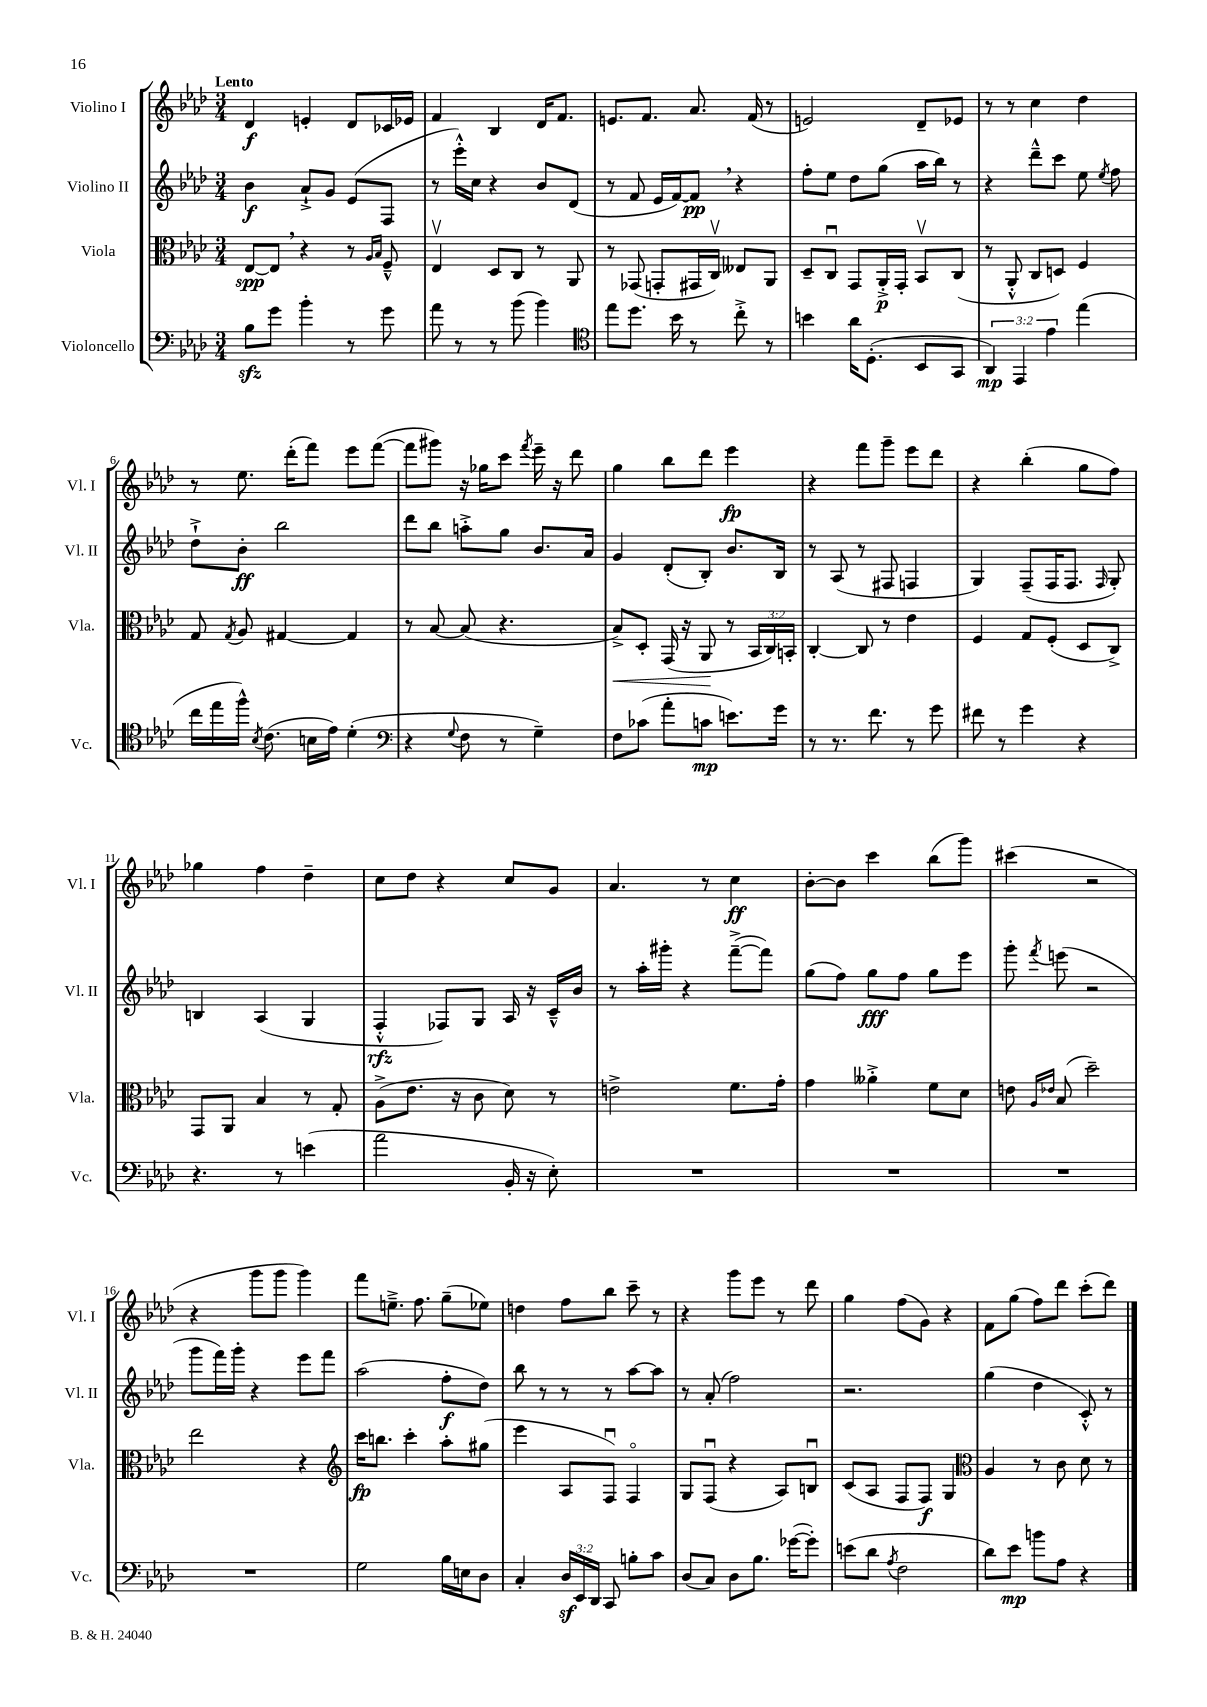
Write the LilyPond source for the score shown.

<<
\new StaffGroup <<
\new Staff = "s0" \with { instrumentName = "Violino I" shortInstrumentName = "Vl. I" } {
    \clef treble \key aes \major \numericTimeSignature \time 3/4 \tempo "Lento"
    \autoBeamOff des'4\f e'4-. des'8[ ces'16 ees'16] |
    f'4 bes4 des'16[ f'8.] |
    e'8.[ f'8.] aes'8. f'16( r8 |
    e'2) des'8[-- ees'8] |
    r8 r8 c''4 des''4 |
    r8 ees''8. des'''16[-.( f'''8]) ees'''8[ f'''8]~( |
    f'''8[ gis'''8]) r16 ges''16[ c'''8] \acciaccatura { f'''8 } ees'''16-- r16 des'''8 |
    g''4 bes''8[ des'''8] ees'''4\fp |
    r4 f'''8[ g'''8]-- ees'''8[ des'''8] |
    r4 bes''4-.( g''8[ f''8]) |
    ges''4 f''4 des''4-- |
    c''8[ des''8] r4 c''8[ g'8] |
    aes'4. r8 c''4\ff |
    bes'8[~-. bes'8] c'''4 bes''8[( g'''8]) |
    cis'''4( r2 |
    r4 g'''8[ g'''8] g'''4) |
    f'''8[ e''8.]---> f''8. g''8[--( ees''8]) |
    d''4 f''8[ bes''8] c'''8-- r8 |
    r4 g'''8[ ees'''8] r8 des'''8 |
    g''4 f''8[( g'8]) r4 |
    f'8[ g''8]( f''8[) des'''8] c'''8[-.( des'''8]) \bar "|." |
}
\new Staff = "s1" \with { instrumentName = "Violino II" shortInstrumentName = "Vl. II" } {
    \clef treble \key aes \major \numericTimeSignature \time 3/4
    \autoBeamOff bes'4\f aes'8[-!-> g'8] ees'8[( f8] |
    r8 ees'''16[-.-^) c''16] r4 bes'8[ des'8]( |
    r8 f'8 ees'16[ f'16~) f'8]\pp \breathe r4 |
    f''8[-. ees''8] des''8[ g''8]( aes''16[ bes''16]) r8 |
    r4 des'''8[---^ c'''8] ees''8 \acciaccatura { ees''8 } f''8 |
    des''8[-!-> bes'8]-.\ff bes''2 |
    des'''8[ bes''8] a''8[-.-> g''8] bes'8.[ aes'16] |
    g'4 des'8[-.( bes8]-.) bes'8.[ bes16] |
    r8 aes8( r8 fis8 f4 |
    g4) f8[--( f16 f8.] \grace { f16 } g8-.) |
    b4 aes4( g4 |
    f4-.-^\rfz fes8[) g8] aes16 r16 c'16[---^ bes'16] |
    r8 aes''16[-. gis'''16]-. r4 f'''8[~--->( f'''8]) |
    g''8[( f''8]) g''8[\fff f''8] g''8[ ees'''8] |
    g'''8-. \acciaccatura { f'''8 } e'''8( r2 |
    g'''8[ f'''16) g'''16]-. r4 ees'''8[ f'''8] |
    aes''2( f''8[-.\f des''8]) |
    bes''8 r8 r8 r8 aes''8[~ aes''8] |
    r8 aes'8-.( f''2) |
    r2. |
    g''4( des''4 c'8-.-^) r8 \bar "|." |
}
\new Staff = "s2" \with { instrumentName = "Viola" shortInstrumentName = "Vla." } {
    \clef alto \key aes \major \numericTimeSignature \time 3/4 \override Staff.TupletNumber.text = #tuplet-number::calc-fraction-text
    \autoBeamOff ees8[~\spp ees8] \breathe r4 r8 \grace { aes16[ bes16] } f8---^ |
    ees4\upbow des8[ c8] r8 aes,8 |
    r8 ges,8( g,8[-. gis,16 c16]\upbow) eeses8[ aes,8] |
    des8[-- c8]\downbow g,8[ aes,16-.->\p g,16]-. bes,8[\upbow c8]( |
    r8 aes,8-.-^ c8[ d8]) f4 |
    g8 \acciaccatura { g8 } aes8 gis4~ gis4 |
    r8 bes8~ bes8( r4. |
    bes8[->\<) des8]-. g,16( r16 aes,8\! r8 \tuplet 3/2 { bes,16[ c16) b,16]-. } |
    c4~-. c8 r8 ees'4 |
    f4 g8[ f8]-.( des8[ c8]->) |
    g,8[ aes,8] bes4 r8 g8-. |
    aes8[->( ees'8.] r16 c'8 des'8) r8 |
    e'2-> f'8.[ g'16]-. |
    g'4 aeses'4-.-> f'8[ des'8] |
    e'8 \grace { aes16[ ees'16] } bes8( des''2--) |
    ees''2 r4 |
    \clef treble c'''16[\fp b''8.] c'''4-. aes''8[-. gis''8]( |
    ees'''4 aes8[ f8]\downbow) f4\flageolet |
    g8[ f8]\downbow( r4 aes8[) b8]\downbow |
    c'8[( aes8] f8[ f8]\f) g4 |
    \clef alto aes4 r8 c'8 des'8 r8 \bar "|." |
}
\new Staff = "s3" \with { instrumentName = "Violoncello" shortInstrumentName = "Vc." } {
    \clef bass \key aes \major \numericTimeSignature \time 3/4 \override Staff.TupletNumber.text = #tuplet-number::calc-fraction-text
    \autoBeamOff bes8[\sfz g'8] bes'4-. r8 g'8 |
    aes'8 r8 r8 bes'8( bes'4) |
    \clef tenor ees''8[ des''8.] bes'16 r8 c''8-.-> r8 |
    b'4 aes'16[ des8.]-.( bes,8[ g,8] |
    \tuplet 3/2 { aes,4\mp) ees,4 ees'4 } ees''4( |
    c''16[ ees''16 f''16]-^) \acciaccatura { bes8 } c'8.( b16[ ees'16]) des'4-.( |
    \clef bass r4 \appoggiatura { g8 } f8 r8 g4--) |
    f8[ ces'8]( aes'8[-. c'8]\mp e'8.[) g'16] |
    r8 r8. f'8. r8 g'8 |
    fis'8 r8 g'4 r4 |
    r4. r8 e'4( |
    aes'2 bes,16-. r16 ees8-.) |
    R2. |
    R2. |
    R2. |
    R2. |
    g2 bes16[ e16 des8] |
    c4-. \tuplet 3/2 { des16[\sf ees,16 des,16] } c,8 b8[-. c'8] |
    des8[( c8]) des8[ bes8.] ges'16[~( ges'8]-.) |
    e'8[( des'8] \acciaccatura { aes8 } f2 |
    des'8[) ees'8]\mp b'8[ aes8] r4 \bar "|." |
}
>>
>>
